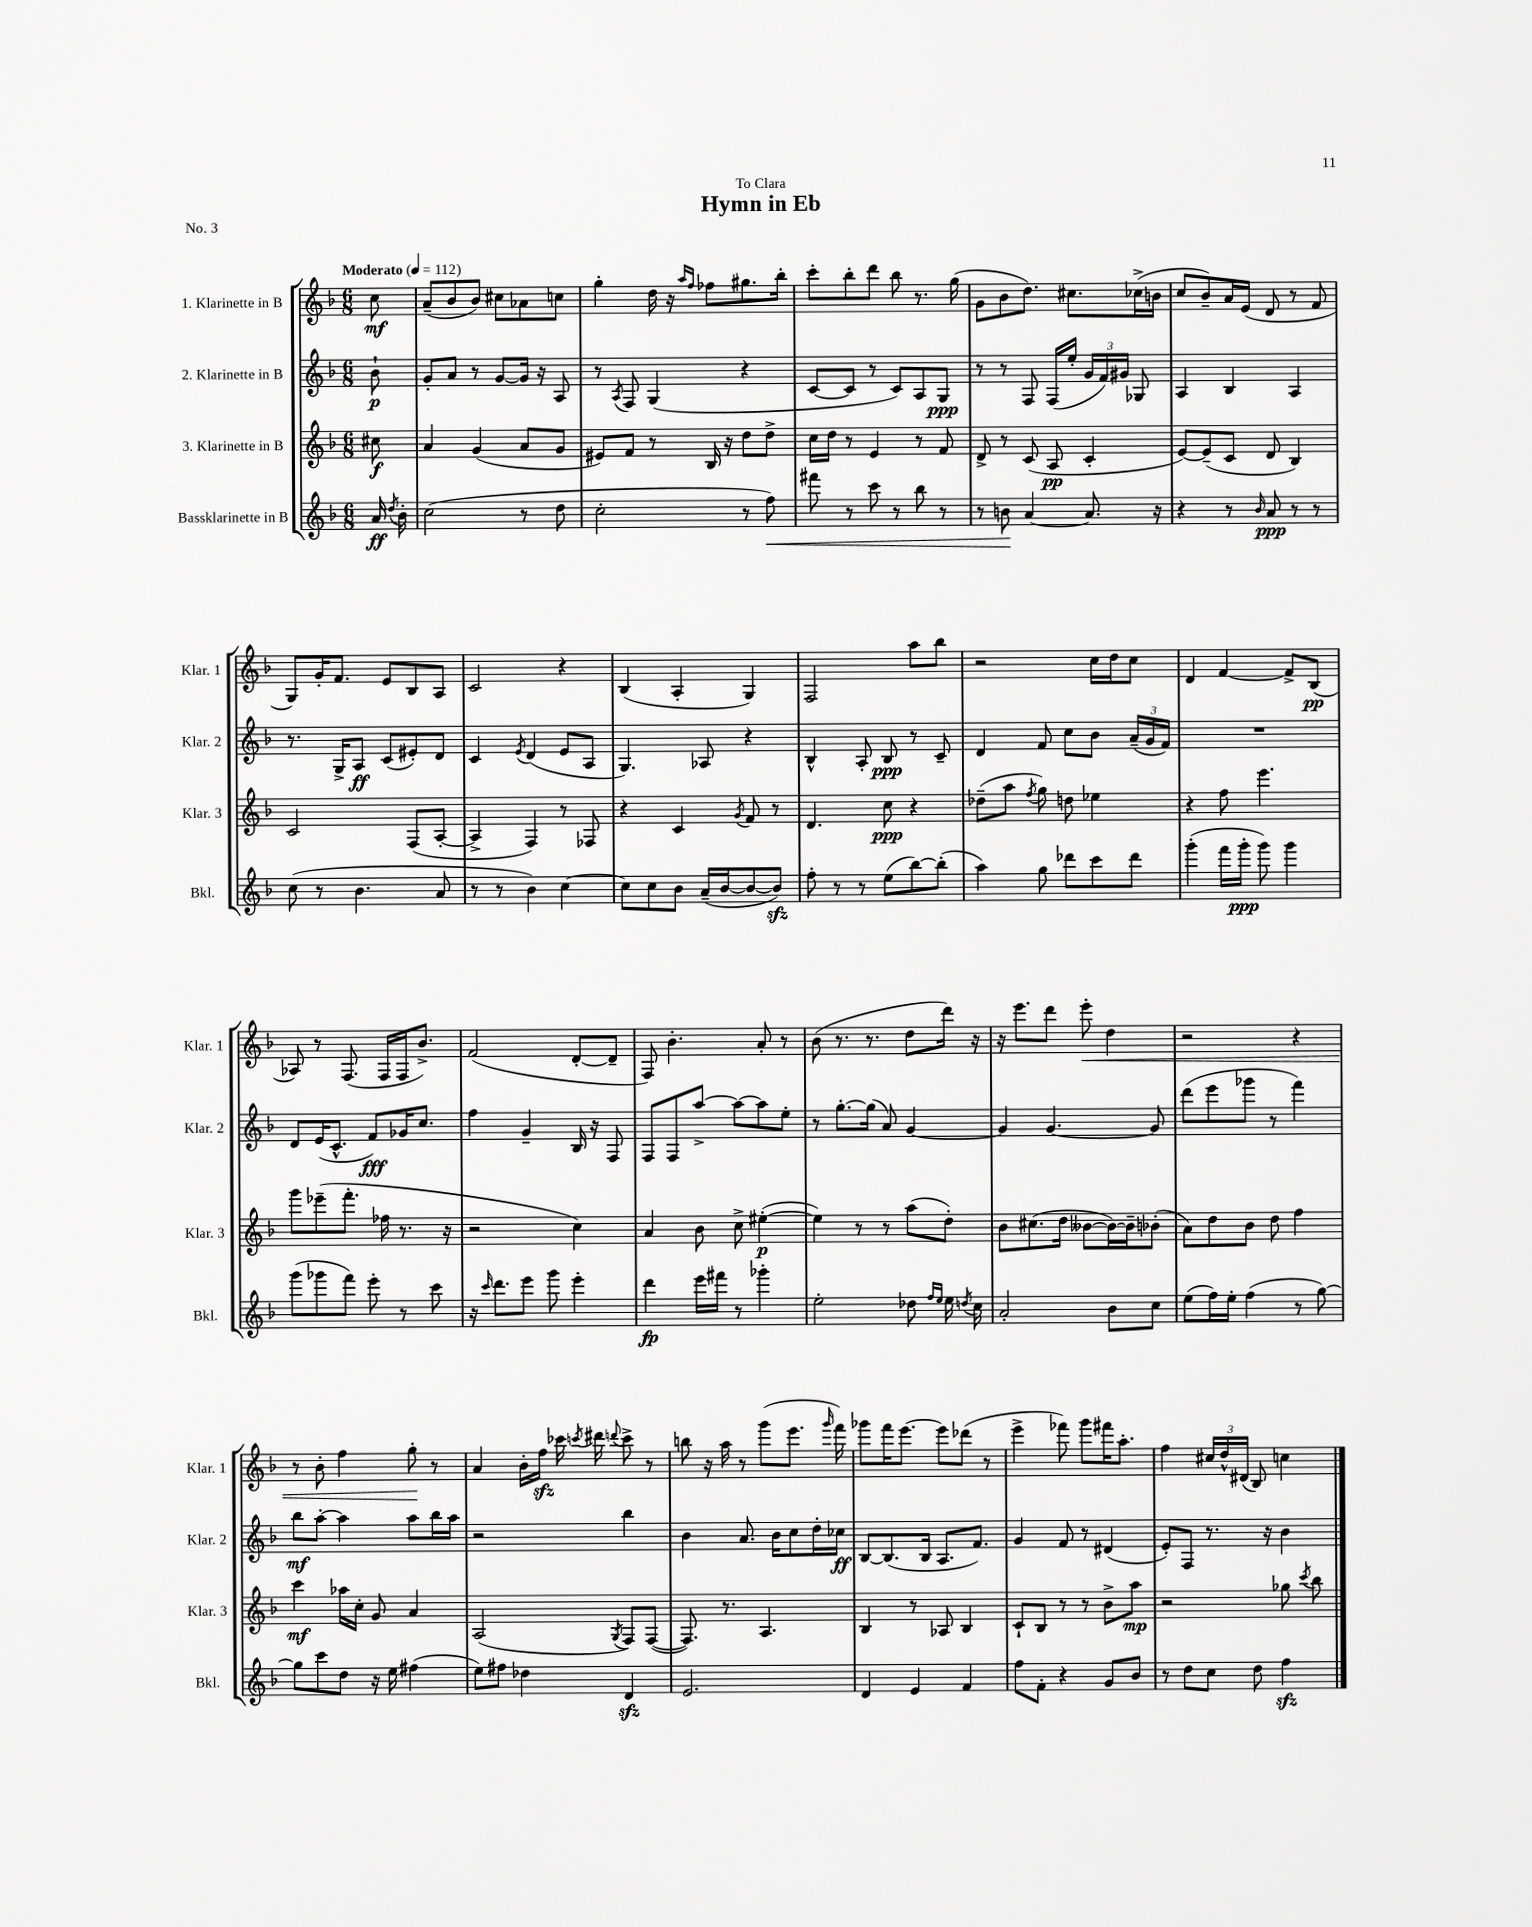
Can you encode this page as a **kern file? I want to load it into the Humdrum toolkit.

**kern	**dynam	**kern	**dynam	**kern	**dynam	**kern	**dynam
*part4	*part4	*part3	*part3	*part2	*part2	*part1	*part1
*staff4	*staff4	*staff3	*staff3	*staff2	*staff2	*staff1	*staff1
*I"Bassklarinette in B	*	*I"3. Klarinette in B	*	*I"2. Klarinette in B	*	*I"1. Klarinette in B	*
*I'Bkl.	*	*I'Klar. 3	*	*I'Klar. 2	*	*I'Klar. 1	*
*clefG2	*	*clefG2	*	*clefG2	*	*clefG2	*
*k[b-]	*	*k[b-]	*	*k[b-]	*	*k[b-]	*
*M6/8	*	*M6/8	*	*M6/8	*	*M6/8	*
*MM112	*	*MM112	*	*MM112	*	*MM112	*
=	=	=	=	=	=	=	=
!	!	!	!	!	!	!LO:TX:a:B:t=Moderato	!
16a/	ff	8cc#X\	f	8b-`\	p	8cc\	mf
8qdd/	.	.	.	.	.	.	.
16b-'\	.	.	.	.	.	.	.
=1	=1	=1	=1	=1	=1	=1	=1
(2cc\	.	4a/	.	8g'/L	.	(8a~/L	.
.	.	.	.	8a/J	.	8b-/	.
.	.	(4g/	.	8r	.	8b-/J)	.
.	.	.	.	[8g/L	.	8cc#X\L	.
8r	.	8a/L	.	16g/Jk]	.	8a-X\	.
.	.	.	.	16r	.	.	.
8dd\	.	8g/J	.	8A/	.	8ccn\J	.
=2	=2	=2	=2	=2	=2	=2	=2
2cc'\	.	8e#X/L)	.	8r	.	4gg'\	.
.	.	.	.	8qA/	.	.	.
.	.	8f/J	.	8F/	.	.	.
.	.	8r	.	(4G/	.	16dd\	.
.	.	.	.	.	.	16r	.
.	.	.	.	.	.	16qqaa/LL	.
.	.	.	.	.	.	16qqff/JJ	.
.	.	16B-/	.	.	.	8ff-X\L	.
.	.	16r	.	.	.	.	.
8r	.	8dd\L	.	4r	.	8.gg#X\	.
!	!LO:HP:b	!	!	!	!	!	!
8ff\)	<	8dd^\J	.	.	.	.	.
.	.	.	.	.	.	16bb-'\Jk	.
=3	=3	=3	=3	=3	=3	=3	=3
8fff#X\	.	16cc\LL	.	[8c/L	.	8ccc'\L	.
.	.	16dd\JJ	.	.	.	.	.
8r	.	8r	.	8c/J]	.	8bb-'\	.
8ccc\	.	4e/	.	8r	.	8ddd\J	.
8r	.	.	.	8c/L)	.	8bb-\	.
8bb-\	.	8r	.	8A/	.	8.r	.
8r	.	8f/	.	8G/J	ppp	.	.
.	.	.	.	.	.	(16gg\	.
=4	=4	=4	=4	=4	=4	=4	=4
8r	.	8d^/	.	8r	.	8g\L	.
8bn\	.	8r	.	8r	.	8b-\	.
[4a/	[	(8c/	.	8F/	.	8.dd\J)	.
.	.	8A/	pp	(16F/LL	.	.	.
.	.	.	.	16ee'/JJ	.	8.cc#X\L	.
8.a/]	.	4c'/	.	24g/LL	.	.	.
.	.	.	.	24f/)	.	.	.
.	.	.	.	24g#X/JJ	.	.	.
.	.	.	.	8G-X/	.	(16cc-X^\L	.
16r	.	.	.	.	.	16bn\JJ	.
=5	=5	=5	=5	=5	=5	=5	=5
4r	.	[8e/L)	.	4A/	.	8cc/L	.
.	.	(8e~/]	.	.	.	8b-~/)	.
8r	.	8c/J	.	4B-/	.	16a/L	.
.	.	.	.	.	.	(16e/JJ	.
16qqb-/	.	.	.	.	.	.	.
8a/	ppp	8d/	.	.	.	8d/	.
8r	.	4B-/)	.	4A/	.	8r	.
8r	.	.	.	.	.	8f/	.
!!LO:LB:g=z
=6	=6	=6	=6	=6	=6	=6	=6
(8cc\	.	2c/	.	8.r	.	8G/L)	.
8r	.	.	.	.	.	16g'/K	.
.	.	.	.	16G^/KL	.	8.f/J	.
4.b-\	.	.	.	8A/J	ff	.	.
.	.	.	.	(8c/L	.	8e/L	.
.	.	(8F/L	.	8e#X'/)	.	8B-/	.
8a/	.	[8A'/J	.	8d/J	.	8A/J	.
=7	=7	=7	=7	=7	=7	=7	=7
8r	.	4A^/]	.	4c/	.	2c/	.
8r	.	.	.	.	.	.	.
.	.	.	.	8qe/	.	.	.
4b-\)	.	4F/)	.	(4d/	.	.	.
[4cc\	.	8r	.	8e/L	.	4r	.
.	.	8F-X/	.	8A/J	.	.	.
=8	=8	=8	=8	=8	=8	=8	=8
8cc\L]	.	4r	.	4.G/)	.	(4B-/	.
8cc\	.	.	.	.	.	.	.
8b-\J	.	4c/	.	.	.	4A'/	.
(16a~/LL	.	.	.	8A-X/	.	.	.
[16b-/J	.	.	.	.	.	.	.
.	.	8qg/	.	.	.	.	.
8b-/_	.	8f/	.	4r	.	4G/)	.
8b-zz/J])	.	8r	.	.	.	.	.
=9	=9	=9	=9	=9	=9	=9	=9
8ff'\	.	4.d/	.	4B-^^/	.	2F/	.
8r	.	.	.	.	.	.	.
8r	.	.	.	8A'/	.	.	.
(8ee\L	.	8cc\	ppp	8B-/	ppp	.	.
[8bb-\)	.	4r	.	8r	.	8aa\L	.
(8bb-'\J]	.	.	.	8c~/	.	8bb-\J	.
=10	=10	=10	=10	=10	=10	=10	=10
4aa\)	.	(8dd-X~\L	.	4d/	.	2r	.
.	.	8aa\J	.	.	.	.	.
.	.	8qff/	.	.	.	.	.
8gg\	.	8gg\)	.	8f/	.	.	.
8ddd-X\L	.	8ddn\	.	8cc\L	.	.	.
8ccc\	.	4ee-X\	.	8b-\J	.	16cc\LL	.
.	.	.	.	.	.	16dd\J	.
8ddd-\J	.	.	.	(24a~/LL	.	8cc\J	.
.	.	.	.	24g/	.	.	.
.	.	.	.	24f/JJ)	.	.	.
=11	=11	=11	=11	=11	=11	=11	=11
(4ggg'\	.	4r	.	2.r	.	4d/	.
16fff\LL	.	8ff\	.	.	.	[4f/	.
16ggg'\JJ	ppp	.	.	.	.	.	.
8ggg\)	.	4.eee\	.	.	.	.	.
4ggg\	.	.	.	.	.	8f^/L]	.
.	.	.	.	.	.	(8B-/J	pp
!!LO:LB:g=z
=12	=12	=12	=12	=12	=12	=12	=12
(8ggg\L	.	8ggg\L	.	8d/L	.	8A-X/)	.
8ggg-X\	.	(8eee-X~\	.	(16e/K	.	8r	.
.	.	.	.	8.c^^/J	.	.	.
8fff\J)	.	8.fff'\J	.	.	.	(8.F/	.
8eee'\	.	.	.	8f/L)	fff	.	.
.	.	16ff-X\	.	.	.	16F/LL	.
8r	.	8.r	.	16g-X/K	.	16F/J	.
.	.	.	.	8.cc/J	.	8.b-^/J)	.
8ccc\	.	.	.	.	.	.	.
.	.	16r	.	.	.	.	.
=13	=13	=13	=13	=13	=13	=13	=13
16r	.	2r	.	4ff\	.	(2f/	.
16qqccc/	.	.	.	.	.	.	.
8.ddd\L	.	.	.	.	.	.	.
8eee\J	.	.	.	4g~/	.	.	.
8ggg\	.	.	.	.	.	.	.
4eee'\	.	4cc\)	.	16B-/	.	[8d'/L	.
.	.	.	.	16r	.	.	.
.	.	.	.	8F/	.	8d~/J]	.
=14	=14	=14	=14	=14	=14	=14	=14
4ddd\	fp	4a/	.	8F/L	.	8F/)	.
.	.	.	.	8F/	.	4.b-'\	.
16eee\LL	.	8b-\	.	[8aa^/J	.	.	.
16fff#X\JJ	.	.	.	.	.	.	.
8r	.	8cc^\	.	8aa\L_	.	.	.
4ggg-X'\	.	([4ee#X'\	p	8aa\]	.	8a'/	.
.	.	.	.	8ee'\J	.	8r	.
=15	=15	=15	=15	=15	=15	=15	=15
2ee'\	.	4ee#\])	.	8r	.	(8b-\	.
.	.	.	.	[8.gg'\L	.	8.r	.
.	.	8r	.	.	.	.	.
.	.	.	.	(16gg\Jk]	.	8.r	.
.	.	8r	.	8a/)	.	.	.
8dd-X\	.	(8aa\L	.	[4g/	.	8dd\L	.
16qqff/LL	.	.	.	.	.	.	.
16qqee/JJ	.	.	.	.	.	.	.
16ee\	.	8dd'\J)	.	.	.	16ddd\Jk)	.
8qddn/	.	.	.	.	.	.	.
16cc\	.	.	.	.	.	16r	.
=16	=16	=16	=16	=16	=16	=16	=16
2a'/	.	8b-\L	.	4g/]	.	16r	.
.	.	.	.	.	.	8.eee\L	.
.	.	(8.cc#X\	.	.	.	.	.
.	.	.	.	[4.g/	.	8ddd\J	.
.	.	16dd\Jk	.	.	.	.	.
!	!	!	!	!	!	!	!LO:HP:b
.	.	[8b--X\L	.	.	.	8eee'\	<
8b-\L	.	16b--\L_)	.	.	.	4dd\	.
.	.	16b--~\J]	.	.	.	.	.
8cc\J	.	(8b-X'\J	.	8g/]	.	.	.
=17	=17	=17	=17	=17	=17	=17	=17
(8ee\L	.	8a\L)	.	(8ddd\L	.	2r	.
16ff\L)	.	8dd\	.	8eee\	.	.	.
16ee'\JJ	.	.	.	.	.	.	.
(4ff\	.	8b-\J	.	8ggg-X\J	.	.	.
.	.	8dd\	.	8r	.	.	.
8r	.	4ff\	.	4fff\)	.	4r	.
[8gg\)	.	.	.	.	.	.	.
!!LO:LB:g=z
=18	=18	=18	=18	=18	=18	=18	=18
8gg\L]	.	4ccc\	mf	8bb-\L	mf	8r	.
8ccc\	.	.	.	[8aa'\J	.	8b-'\	.
8dd\J	.	16aa-X\LL	.	4aa\]	.	4ff\	.
.	.	16cc'\JJ	.	.	.	.	.
16r	.	8g/	.	.	.	.	.
16ee\	.	.	.	.	.	.	.
(4ff#X\	.	4a/	.	8aa\L	.	8gg'\	.
.	.	.	.	16bb-\L	.	8r	[
.	.	.	.	16aa\JJ	.	.	.
=19	=19	=19	=19	=19	=19	=19	=19
8ee\L)	.	(2A/	.	2r	.	4a/	.
8ff#X\J	.	.	.	.	.	.	.
4dd-X\	.	.	.	.	.	16b-'\LL	.
.	.	.	.	.	.	16ffzz\JJ	.
.	.	.	.	.	.	16ccc-X\	.
.	.	.	.	.	.	8qcccn/	.
.	.	.	.	.	.	16ddd#X\	.
.	.	8qG/	.	.	.	8qqdddn/	.
4dzz/	.	8F/L)	.	4bb-\	.	8ccc^\	.
.	.	([8F/J	.	.	.	8r	.
=20	=20	=20	=20	=20	=20	=20	=20
2.e/	.	8.F/])	.	4b-\	.	8bbn\	.
.	.	.	.	.	.	16r	.
.	.	8.r	.	.	.	16aa\	.
.	.	.	.	8.a/	.	8r	.
.	.	4.A/	.	.	.	(8ggg\L	.
.	.	.	.	16b-\KL	.	.	.
.	.	.	.	8cc\	.	8.eee\J	.
.	.	.	.	16dd'\L	.	.	.
.	.	.	.	.	.	16qqggg/	.
.	.	.	.	16cc-X\JJ	ff	16fff\)	.
=21	=21	=21	=21	=21	=21	=21	=21
4d/	.	4B-/	.	[8B-/L	.	8ggg-X\L	.
.	.	.	.	(8.B-/]	.	16fff\K	.
.	.	.	.	.	.	[8.eee\J	.
4e/	.	8r	.	.	.	.	.
.	.	.	.	16B-/Jk	.	.	.
.	.	8A-X/	.	8.A/L	.	8eee\L]	.
4f/	.	4B-/	.	.	.	(8ddd-X\J	.
.	.	.	.	8.f/J)	.	.	.
.	.	.	.	.	.	8r	.
=22	=22	=22	=22	=22	=22	=22	=22
8ff\L	.	8c`/L	.	4g/	.	4eee^\	.
8f'\J	.	8B-/J	.	.	.	.	.
4r	.	8r	.	8f/	.	8fff-X\)	.
.	.	8r	.	8r	.	8ggg\L	.
8g/L	.	8b-^\L	.	(4d#X/	.	16fff#X\K	.
.	.	.	.	.	.	8.aa'\J	.
8b-/J	.	8aa\J	mp	.	.	.	.
=23	=23	=23	=23	=23	=23	=23	=23
8r	.	2r	.	8e'/L)	.	4ff\	.
8dd\L	.	.	.	8F/J	.	.	.
8cc\J	.	.	.	8.r	.	24cc#X/LL	.
.	.	.	.	.	.	24dd^^/	.
.	.	.	.	.	.	(24d#X/JJ	.
8dd\	.	.	.	.	.	8B-/)	.
.	.	.	.	16r	.	.	.
4ffzz\	.	8gg-X\	.	4b-\	.	4ccn\	.
.	.	8qccc/	.	.	.	.	.
.	.	8bb-\	.	.	.	.	.
==	==	==	==	==	==	==	==
*-	*-	*-	*-	*-	*-	*-	*-
